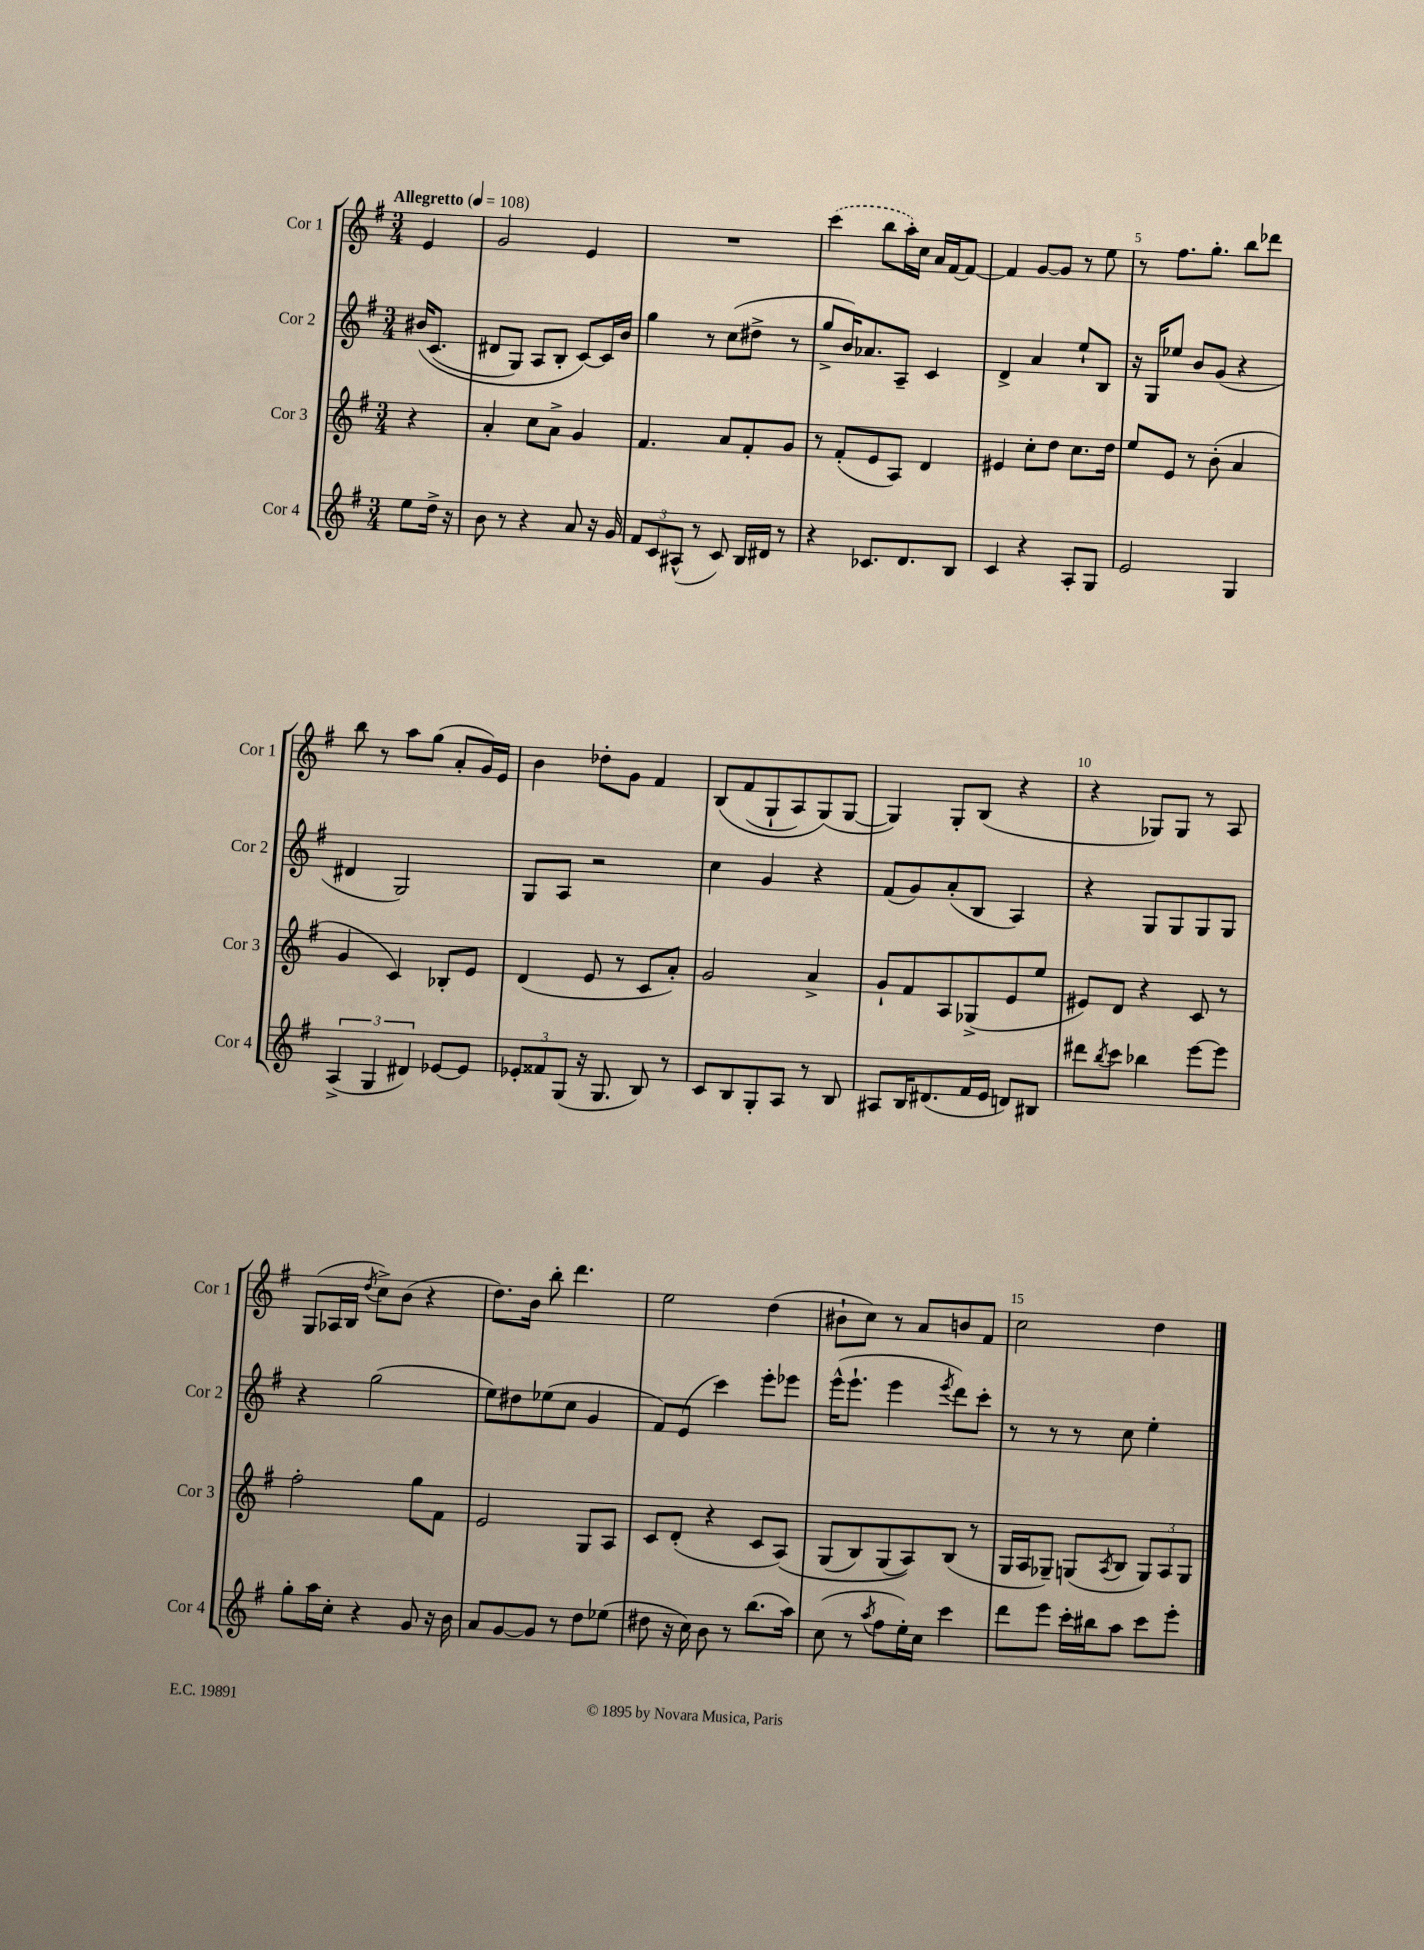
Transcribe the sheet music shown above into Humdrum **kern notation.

**kern	**kern	**kern	**kern
*part4	*part3	*part2	*part1
*staff4	*staff3	*staff2	*staff1
*I"Cor 4	*I"Cor 3	*I"Cor 2	*I"Cor 1
*I'Cor 4	*I'Cor 3	*I'Cor 2	*I'Cor 1
*clefG2	*clefG2	*clefG2	*clefG2
*k[f#]	*k[f#]	*k[f#]	*k[f#]
*M3/4	*M3/4	*M3/4	*M3/4
*MM108	*MM108	*MM108	*MM108
=	=	=	=
!	!	!	!LO:TX:a:B:t=Allegretto
8ee\L	4r	(16b#X/KL	4e/
.	.	(8.c/J	.
16dd^\Jk	.	.	.
16r	.	.	.
=1	=1	=1	=1
8b\	4a'/	8d#X/L	2g/
8r	.	8G/J)	.
4r	8cc\L	8A/L	.
.	8a^\J	8B'/J	.
8a/	4g/	[8c/L)	4e/
16r	.	16c/L]	.
16g/	.	16b/JJ	.
=2	=2	=2	=2
12f#/L	4.f#/	4gg\	2.r
12c/	.	.	.
(12A#X^^/J	.	.	.
8r	.	8r	.
8c/)	8a/L	(8cc\L	.
16B/LL	8f#'/	8dd#X^\J	.
16d#X/JJ	.	.	.
8r	8g/J	8r	.
=3	=3	=3	=3
4r	8r	8gg^/L	(4ccc\
.	(8f#'/L	16b/K)	.
.	.	8.a-X/	.
8.c-X/L	8e/	.	8bb\L
.	8A/J)	8A~/J	16aa'\L)
8.d/	.	.	16cc\JJ
.	4d/	4c/	16a/LL
.	.	.	[16f#/J
8B/J	.	.	8f#/J_
=4	=4	=4	=4
4c/	4e#X/	4d^/	4f#/]
4r	8cc'\L	4a/	[8g/L
.	8dd\J	.	8g/J]
8A'/L	8.cc\L	8ee`/L	8r
8G/J	.	8B/J	8ee\
.	16dd\Jk	.	.
=5	=5	=5	=5
2e/	8ee/L	16r	8r
.	.	16G/KL	.
.	8e/J	8ee-X/J	8.ff#\L
.	8r	8b/L	.
.	.	.	8.gg'\J
.	(8b'\	(8g/J	.
4G/	4a/	4r	8bb\L
.	.	.	8ddd-X\J
!!LO:LB:g=z
=6	=6	=6	=6
(6A^/	4g/	4d#X/	8bb\
.	.	.	8r
6G/	.	.	.
.	4c/)	2G/)	8aa\L
6d#X/)	.	.	.
.	.	.	(8gg\J
[8e-X/L	8B-X'/L	.	8a'/L
8e-/J]	8e/J	.	16g/L)
.	.	.	16e/JJ
=7	=7	=7	=7
12e-X'/L	(4d/	8G/L	4b\
12f##X/	.	.	.
.	.	8A/J	.
(12G/J	.	.	.
16r	8e/	2r	8dd-X'\L
8.G/	.	.	.
.	8r	.	8g\J
8B/)	8c/L	.	4f#/
8r	8a'/J)	.	.
=8	=8	=8	=8
8c/L	2g/	4cc\	(8B/L
8B/	.	.	(8f#/
8G'/	.	4g/	8G`/
8A/J	.	.	8A/)
8r	4a^/	4r	(8G/)
8B/	.	.	[8G/J
=9	=9	=9	=9
8A#X/L	8g`/L	(8f#/L	4G/])
16B/K	8f#/	8g/)	.
(8.d#X/	.	.	.
.	8A/	(8a'/	8G'/L
16f#/L	(8G-X^/	8B/J	(8B/J
16e/JJ	.	.	.
8dn/L)	8e/	4A/)	4r
8B#X/J	8ee/J	.	.
=10	=10	=10	=10
8ddd#X\L	8e#X/L)	4r	4r
8qbb/	.	.	.
8ccc\J	8d/J	.	.
4bb-X\	4r	8G/L	8G-X/L)
.	.	8G/	8G-/J
[8eee\L	8c/	8G/	8r
8eee\J]	8r	8G/J	8A/
!!LO:LB:g=z
=11	=11	=11	=11
8gg'\L	2ff#'\	4r	(8G/L
16aa\L	.	.	16A-X/L
16cc'\JJ	.	.	16B/JJ
.	.	.	8qdd/
4r	.	(2gg\	8cc^\L)
.	.	.	(8b\J
8g/	8gg\L	.	4r
16r	8f#\J	.	.
16b\	.	.	.
=12	=12	=12	=12
8a/L	2e/	8ee\L)	8.dd\L)
[8g/	.	8dd#X\	.
.	.	.	16b\Jk
8g/J]	.	(8ee-X\	8bb'\
8r	.	8cc\J	4.ddd\
8dd\L	8G/L	4g/	.
(8ee-X\J	8A/J	.	.
=13	=13	=13	=13
8dd#X\	8c/L	8f#/L)	2ee\
16r	(8d'/J	(8e/J	.
16cc\)	.	.	.
8b\	4r	4ccc\)	.
8r	.	.	.
(8.bb\L	8c/L	8eee'\L	(4dd\
.	(8A/J)	8eee-X\J	.
16aa\Jk)	.	.	.
=14	=14	=14	=14
(8cc\	(8G/L	(16eee^^\KL	8b#X`\L
.	.	8.eee`\J	.
8r	8B/)	.	8cc\J)
8qaa/	.	.	.
8ff#\L	(8G/	4eee\	8r
16ee'\L)	8A/))	.	8a/L
16cc\JJ	.	.	.
.	.	8qeee/	.
4ccc\	(8B/J	8ddd\L)	8bn/
.	8r	8ccc'\J	8f#/J
=15	=15	=15	=15
8ddd\L	16G/LL	8r	2cc\
.	16A/J	.	.
8eee\J	8G-X~/J)	8r	.
16ccc'\LL	(8Gn/L	8r	.
16bb#X\J	.	.	.
.	8qA/	.	.
8aa\J	8B/J	8cc\	.
8ccc\L	12G/L)	4ee'\	4dd\
.	12A/	.	.
8eee'\J	.	.	.
.	12G/J	.	.
==	==	==	==
*-	*-	*-	*-
